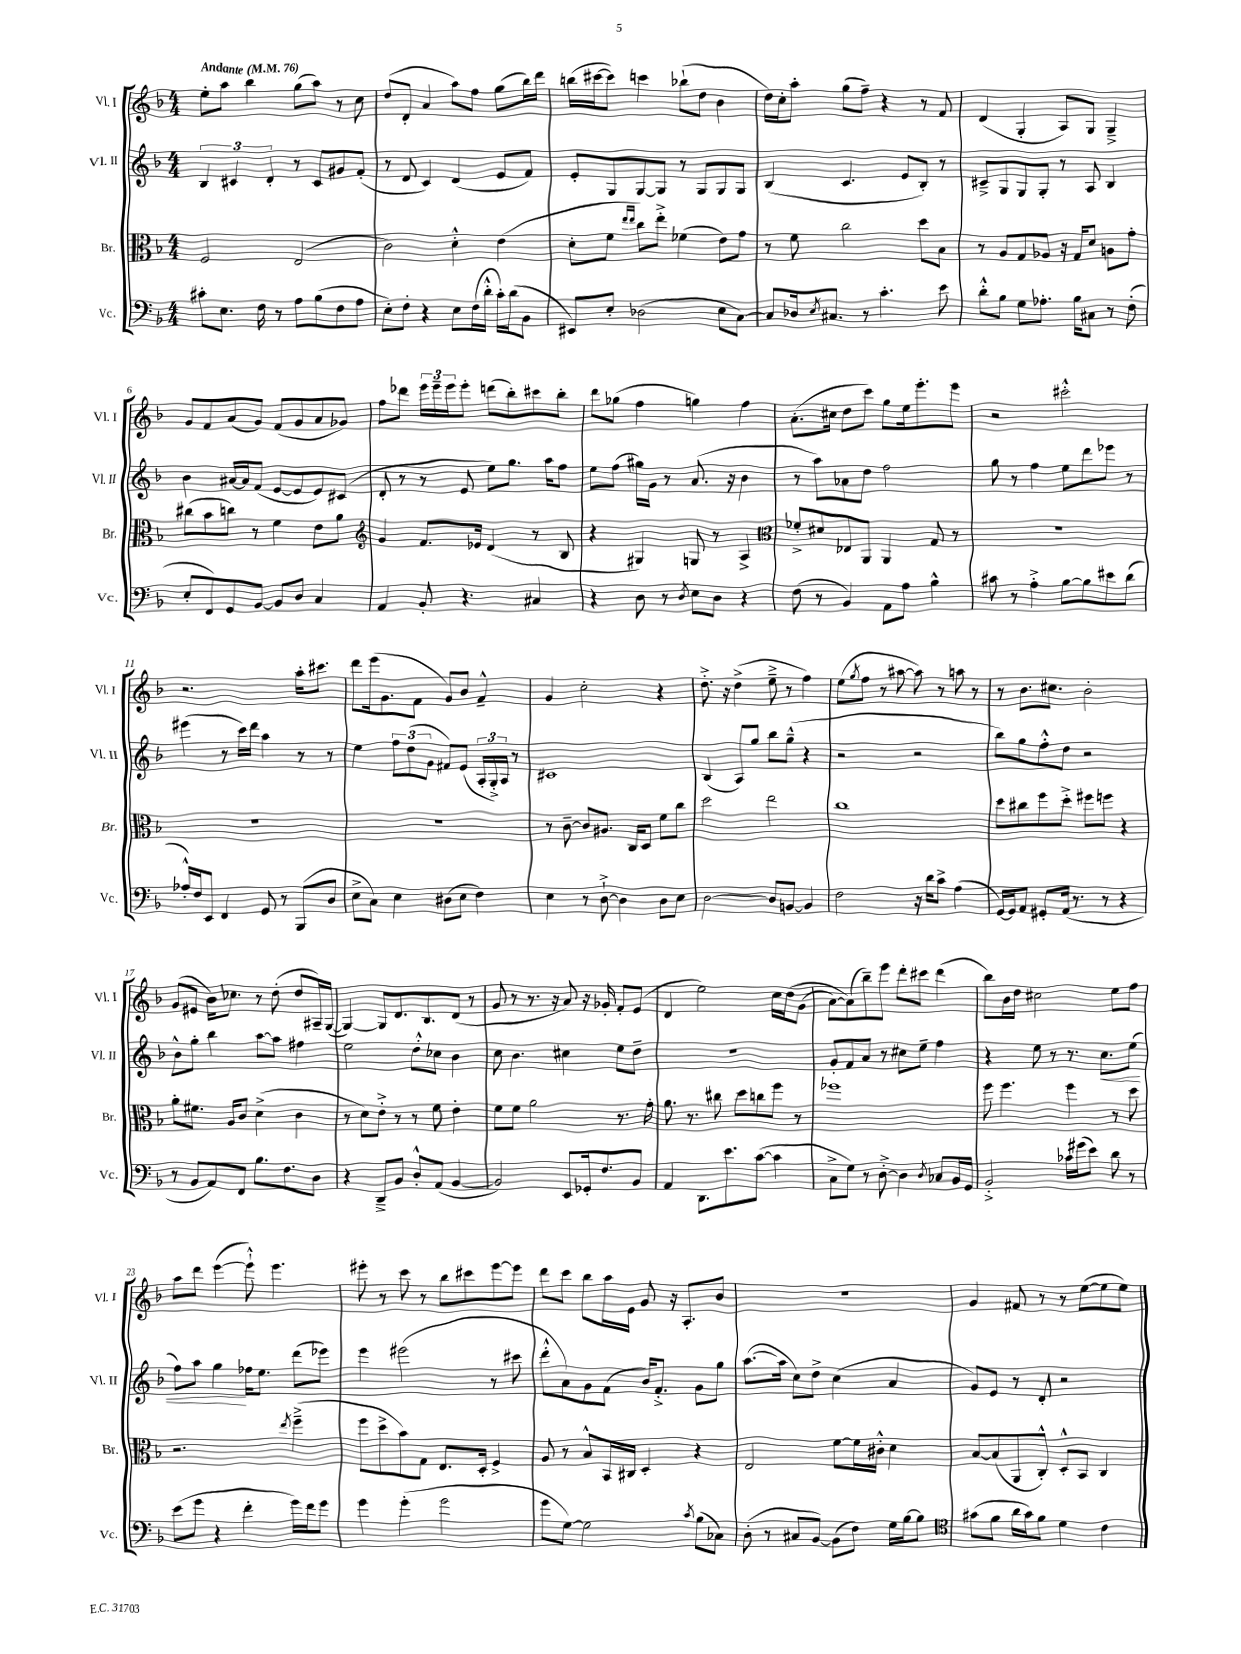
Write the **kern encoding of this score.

**kern	**kern	**kern	**kern
*staff4	*staff3	*staff2	*staff1
*clefF4	*clefC3	*clefG2	*clefG2
*k[b-]	*k[b-]	*k[b-]	*k[b-]
*M4/4	*M4/4	*M4/4	*M4/4
*MM76	*MM76	*MM76	*MM76
8c#'	2F	6B-	8ee'
8.E	.	.	8aa
.	.	6c#	.
.	.	.	4bb-
16F	.	.	.
.	.	6d'	.
8r	.	.	.
8A	(2E	8r	(8gg
(8B-	.	8c#	8aa)
8F	.	8g#	8r
8A	.	(8f'	8cc
=	=	=	=
8E')	2c)	8r	(8dd
8F'	.	8d	8d'
4r	.	4c)	4a
8E	4d'^^	(4d	8aa)
(16F	.	.	8ff
16d'^^	.	.	.
16c')	(4e	8e	(8gg
(16d	.	.	.
8BB-	.	8f)	16bb-)
.	.	.	16ddd
=	=	=	=
8EE#)	8d'	8e'	(16bb
.	.	.	[16ccc#
8E'	8f	8G	8ccc#])
.	16qqee	.	.
.	16qqee	.	.
(2D-	8cc)	[8G	4ccc
.	8ee'^	8G]	.
.	(4f-	8r	(8bb-`
.	.	8G	8dd
8E	8e)	8G	4b-
[8C)	8g	8G	.
=	=	=	=
8C]	8r	(4B-	16dd)
.	.	.	16cc'
16D-	8f	.	8aa'
8qE	.	.	.
8.C#	.	.	.
.	2cc	4.c	(8gg
8r	.	.	8ff~)
4.c'	.	.	4r
.	.	8e	.
.	8dd	8B-')	8r
8e	8B-	8r	8f
=	=	=	=
8d'^^	8r	8c#~^	(4d
8B-	8A	8G	.
8G	8G	8G	4G'
8.A-'	8A-	8G'	.
.	16r	8r	8A)
16B-	16G	.	.
8C#	8d	8A	8G
8r	8A	4B-	4G~^
(8F'	8g'	.	.
=	=	=	=
8E'	(8cc#	4b-	8g
8FF)	8b-	.	8f
8GG	8cc)	[16a#	(8a
.	.	16a#]	.
[8BB-	8r	(8f	8g)
8BB-]	4f	[8e	(8f
8D	.	8e]	8g
4C	8e	8e)	8a
.	8a	(8c#	8g-)
=	=	=	=
*	*clefG2	*	*
4AA	4g	8d'	8ff
.	.	8r	8ddd-
8BB-'	8.f	8r	24eee
.	.	.	24eee~
.	.	.	24eee
4.r	.	8e	8eee'
.	16e-	.	.
.	(4d	8ee)	(8ddd
.	.	8.gg	8bb-')
4C#	8r	.	8ccc#
.	.	16aa	.
.	8B-	8ff	8bb-'
=	=	=	=
4r	4r	8ee	8ddd
.	.	(8ff	(8gg-
8D	4G#)	16gg#)	4ff
.	.	16g	.
8r	.	8r	.
8qD	.	.	.
8E	8G	(8.a	4gg)
8D	8r	.	.
.	.	16r	.
4r	4A^	4b-	4ff
=	=	=	=
*	*clefC3	*	*
(8F	8f-'^	8r	(8.a'
8r	8d#	8aa)	.
.	.	.	16cc#
4BB-)	8E-	8a-	8dd
.	8AA	8dd	8ccc)
8AA	4AA	2ff	8gg
8A	.	.	16ee
.	.	.	8.eee'
4B-^^	8G	.	.
.	8r	.	8eee
=	=	=	=
8c#	1r	8gg	2r
8r	.	8r	.
4A'^	.	4ff	.
[8B-	.	8ee	2ccc#'^^
8B-]	.	8ddd	.
8e#	.	8eee-	.
(8d	.	8r	.
=	=	=	=
16A-'^^)	1r	(4eee#	2.r
16F	.	.	.
8EE	.	.	.
4FF	.	8r	.
.	.	16ccc)	.
.	.	16ddd	.
8GG	.	4aa	.
8r	.	.	.
(8BBB-	.	8r	16aa'
.	.	.	8.ccc#
8D	.	8r	.
=	=	=	=
8E^	1r	4ee	8ddd
8C)	.	.	(16eee
.	.	.	8.g
4E	.	12ff	.
.	.	(12dd	.
.	.	.	8f
.	.	12g	.
(8D#	.	8f#)	8g)
8E	.	(8e	8b-
4F)	.	24A'	4f~^^
.	.	24G'^)	.
.	.	24A	.
.	.	8r	.
=	=	=	=
4E	8r	1c#	4g
.	[8c~	.	.
8r	8c]	.	2cc'
[8D`^	8.A#	.	.
4D]	.	.	.
.	16C	.	.
.	8D	.	.
8D	8f	.	4r
8E	8cc	.	.
=	=	=	=
[2D	2dd	(4B-	8.dd'^
.	.	.	16r
.	.	8A)	(4dd^
.	.	8gg	.
8D]	2ee	8bb-	8ee~^
[8BB	.	(8gg~^^	8r
4BB]	.	4r	4ff)
=	=	=	=
2F	1cc	2r	(8ee
.	.	.	8qgg
.	.	.	8ff
.	.	.	8r
.	.	.	[8aa#
16r	.	2r	8aa#])
16d	.	.	.
8c^	.	.	8r
(4A	.	.	8aa
.	.	.	8r
=	=	=	=
[16GG)	8dd	8bb-)	8r
16GG]	.	.	.
8AA	8cc#	8gg	8.b-
8GG#'	8ff	8ff'^^	.
.	.	.	8.cc#
(16AA	8dd'^	8dd	.
8.r	.	.	.
.	8ff#	2r	2b-'
8r	8ff	.	.
4r	4r	.	.
=	=	=	=
8r	8a'	8b-^^	(8g
8BB-	8.f#	8gg'	8e#
8AA)	.	4bb-	16b-)
.	16A	.	8.cc-
8FF	8c	.	.
8.B-	(4d^	[8aa	8r
.	.	8aa]	(8dd'
8.F	.	.	.
.	4c	4ff#	8dd
8D	.	.	16A#~)
.	.	.	([16G
=	=	=	=
4r	8r	2ee	4G_)
.	8d)	.	.
8DD~^	8e'^	.	8G]
8BB-	8r	.	8.d
8D'^^	8r	8dd'^^	.
.	.	.	8.B-
(8AA	8f	8cc-	.
[4BB-	4e'	4b-	(8d
.	.	.	8r
=	=	=	=
2BB-])	8f	8cc	8g
.	8f	4.b-	8r
.	2a	.	8.r
.	.	.	16r
8EE	.	4cc#	8a)
16GG-'	.	.	16r
8.F	.	.	16g-'
.	8.r	8ee	8f'
8BB-	.	8dd~	(8e
.	16g'	.	.
=	=	=	=
4AA	8.a	1r	4d
.	8.r	.	.
8.DD	.	.	2ee)
.	8cc#	.	.
8.e	.	.	.
.	8dd	.	.
([8c	8cc	.	.
4c]	8ff	.	16cc
.	.	.	&(16dd
.	8r	.	(8g
=	=	=	=
8C^	1ff-	8g'	[8a)
8G)	.	8f	(8a]&)
8r	.	8a	8bb-~)
[8D'^	.	8r	8eee
4D]	.	8cc#	8ddd'
.	.	8ee~	8ccc#
8qD	.	.	.
8C-	.	4ff	(4ddd
16BB-	.	.	.
16GG	.	.	.
=	=	=	=
2BB-'^	8ff	4r	8bb-)
.	4.ff	.	16b-
.	.	.	16dd
.	.	8ee	2cc#
.	.	8r	.
16c-	4ff	8.r	.
(16g#	.	.	.
8e)	.	.	.
.	.	8.cc	.
8d	8r	.	8ee
8r	8dd	(8ee	8ff
=	=	=	=
(8e	2.r	8ff)	8aa
8g	.	8aa	8ddd
4r	.	4gg	([4eee
4f'	.	16ff-	8eee`^^])
.	.	8.ee	.
.	.	.	4.eee
.	8qee	.	.
16g)	(4ff~^	(8ddd	.
16f	.	.	.
8g	.	8eee-)	.
=	=	=	=
4g	8ff	4eee	8eee#'
.	8dd^	.	8r
(4g'	8b-)	(2eee#	8ccc
.	8G	.	8r
2g	8.E	.	8bb-
.	.	.	8ccc#
.	16D'	.	.
.	4F^	8r	[8eee#
.	.	8ccc#	8eee#]
=	=	=	=
8g	8A	8ddd'^^	8ddd
[8G)	8r	8a)	8ccc
2G]	8B-^^	8g	8bb-
.	16BB-	(8f	16aa
.	16C#	.	16e
.	4D'	16b-)	8g
.	.	8.f'^	.
.	.	.	16r
.	.	.	8.A'
8qc	.	.	.
(8B-	4r	8g	.
8C-)	.	8gg	8b-
=	=	=	=
(8D'	2E	([8.aa	1r
8r	.	.	.
.	.	16aa]	.
8C#	.	8cc)	.
[8BB-)	.	8dd^	.
(8BB-]	[8f	(4cc	.
8F)	16f]	.	.
.	16c#'^^	.	.
16G	4d	4a	.
[16B-	.	.	.
8B-]	.	.	.
=	=	=	=
*clefC4	*	*	*
(8g#	[8B-	8g)	4g
8f	(8B-]	8e	.
16a	8AA	8r	8f#
16g#)	.	.	.
8f	8C'^^)	8d'	8r
4d	8D'^^	2r	8r
.	8BB-	.	([8ee
4c	4C	.	8ee]
.	.	.	8ee)
==	==	==	==
*-	*-	*-	*-
